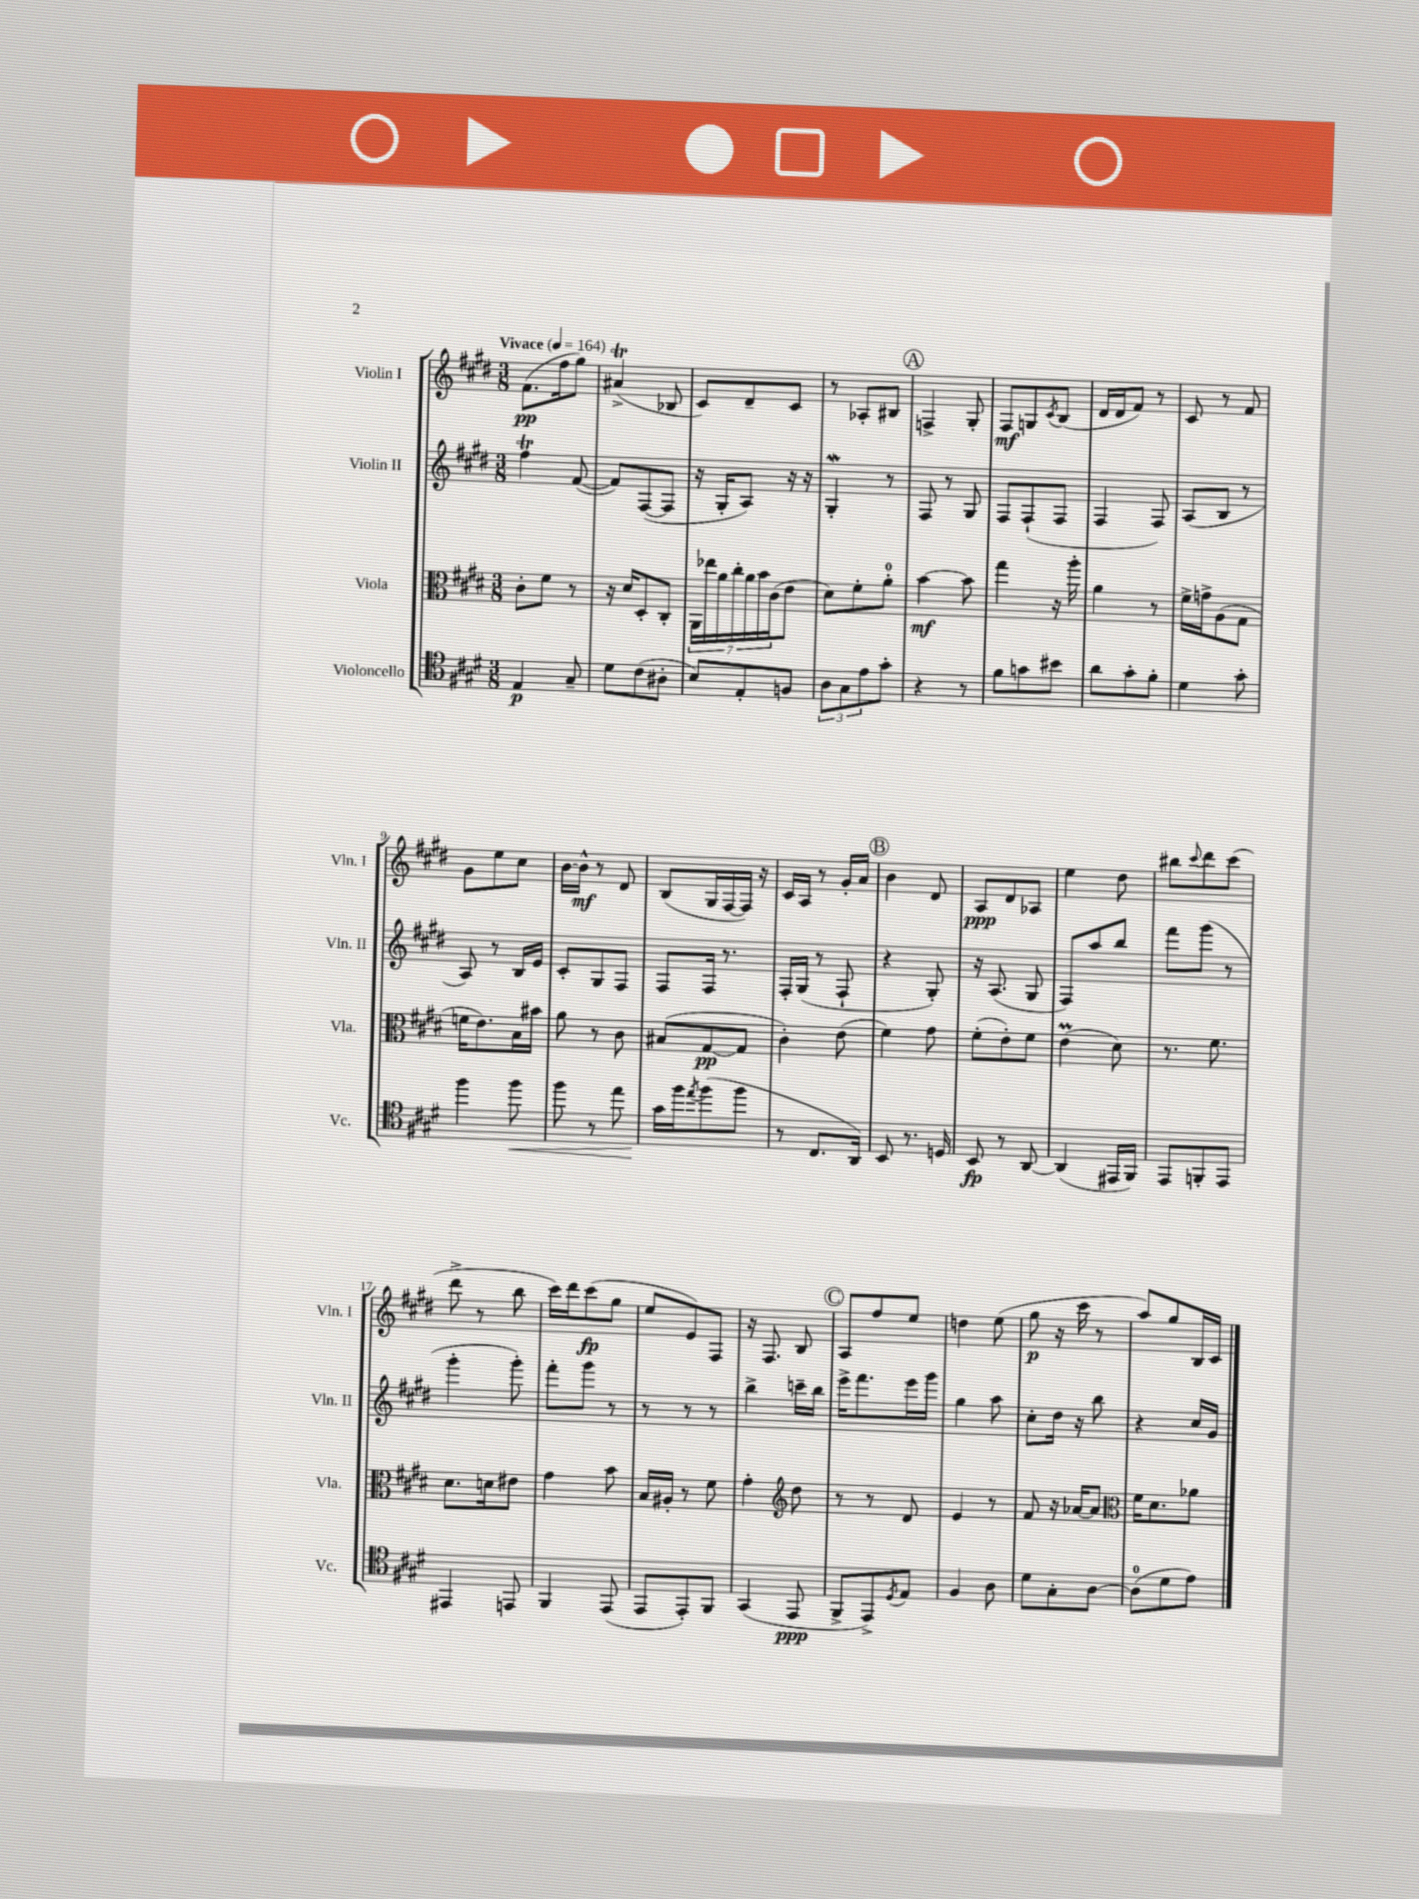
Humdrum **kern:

**kern	**kern	**kern	**kern
*staff4	*staff3	*staff2	*staff1
*clefC4	*clefC3	*clefG2	*clefG2
*k[f#c#g#d#]	*k[f#c#g#d#]	*k[f#c#g#d#]	*k[f#c#g#d#]
*M3/8	*M3/8	*M3/8	*M3/8
*MM164	*MM164	*MM164	*MM164
4E/	8c#'\L	4ff#\	(8.f#\L
.	8f#\J	.	.
.	.	.	16ff#\k
8G#~/	8r	([8f#/	8gg#\J)
=	=	=	=
8d#\L	16r	8f#/]L)	(4a#^/
.	16d#/LK	.	.
(8c#\	8D#'/	([8F#/	.
8A#'\J	8C#'/J	8F#/]J	8B-/
=	=	=	=
8B/L)	28AA\LL	16r	8c#/L)
.	28ee-\	.	.
.	.	16G#'/LK	.
.	28a\	.	.
.	28cc#'\	.	.
8E'/	.	8A/J)	8d#~/
.	28a\	.	.
.	28b\	.	.
.	(28c#\J	.	.
8F/J	8e\J	16r	8c#/J
.	.	16r	.
=	=	=	=
12A\L	8d#\L)	4G#'/	8r
12G#\	.	.	.
.	8f#'\	.	8A-'/L
12e\	.	.	.
8g#'\J	8a'\J	8r	8B#/J
=	=	=	=
4r	[4b\	8F#/	4F^/
.	.	8r	.
8r	8b\]	8G#/	8G#'/
=	=	=	=
8f#\L	4gg#\	8F#/L	8F#/L
8g\	.	(8F#`/	8G/
.	.	.	8qc#/
8b#\J	16r	8F#/J	(8B/J
.	16aa'\	.	.
=	=	=	=
8a\L	4a\	4F#/	16d#/LL
.	.	.	16d#/J
8g#'\	.	.	8f#/J)
8f#'\J	8r	8F#/)	8r
=	=	=	=
4d#\	16f#^\LL	(8A/L	8c#/
.	16g^\J	.	.
.	(8A\	8B/J	8r
8g#'\	8G#\J	8r	8f#/
=	=	=	=
4ff#\	16f\LK	8A/)	8g#\L
.	8.e\)	.	.
.	.	8r	8ee\
8ff#\	16B\L	16B/LL	8cc#\J
.	16b#\JJ	16e/JJ	.
=	=	=	=
8ff#\	8a\	8c#'/L	[16b\LL
.	.	.	16b^^\]JJ
8r	8r	8G#/	8r
8ee\	8c#\	8F#/J	8d#/
=	=	=	=
16g#\LL	(8B#/L	8F#/L	(8B/L
16ff#\J	.	.	.
8qee/	.	.	.
(8ff#\	[8G#/	16F#/Jk	16G#/L
.	.	8.r	[16F#/
8ff#\J	8G#/]J	.	16F#/]JJ)
.	.	.	16r
=	=	=	=
8r	4c#'\)	16F#'/LL	16c#/LL
.	.	(16G#/JJ	16A/JJ
8.C#/L	.	8r	8r
.	(8e\	8F#`/	16g#'/LL
16AA/Jk)	.	.	16a/JJ
=	=	=	=
8BB/	4f#\)	4r	4b\
8.r	.	.	.
.	8g#\	8G#'/)	8d#/
16D/	.	.	.
=	=	=	=
8BB/	(8f#'\L	16r	8A/L
.	.	(8.A/	.
8r	8e'\)	.	8d#/
[8AA/	8f#\J	8G#/	8A-/J
=	=	=	=
(4AA/]	(4e\	8F#/L)	4ee\
.	.	8aa/	.
16EE#/LL	8d#\)	8bb/J	8dd#\
16FF#/JJ)	.	.	.
=	=	=	=
8EE/L	8.r	8fff#\L	8bb#\L
.	.	.	8qqccc#/
8FF'/	.	(8ggg#\J	8ddd#\
.	8.f#\	.	.
8EE/J	.	8r	(8ccc#\J
=	=	=	=
4EE#/	8.d#\L	4ggg#'\	8ddd#^\
.	.	.	8r
.	16d\k	.	.
8EE/	8e#\J	8ggg#'\)	8bb\
=	=	=	=
4FF#/	4g#\	8fff#'\L	16ccc#\LL)
.	.	.	16ddd#\J
.	.	8ggg#\J	(8ccc#\
(8EE/	8b\	8r	8gg#\J
=	=	=	=
8EE/L	16B/LL	8r	8ee/L
.	16A#'/JJ	.	.
8EE'/)	8r	8r	8e/)
8FF#/J	8f#\	8r	8F#/J
=	=	=	=
(4GG#/	4g#'\	4bb^\	16r
.	.	.	8.F#/
*	*clefG2	*	*
8EE/	8dd#\	16ccc~\LL	8B/
.	.	16bb\JJ	.
=	=	=	=
8FF#^/L	8r	16eee^\LK	8A/L
.	.	8.fff#\	.
8EE^/)	8r	.	8ff#/
8qD#/	.	.	.
8E/J	8d#/	16eee\L	8ee/J
.	.	16ggg#\JJ	.
=	=	=	=
4F#/	4e/	4gg#\	4dd\
8A\	8r	8aa\	(8ee\
=	=	=	=
8d#\L	8f#/	8cc#'\L	8gg#\
8G#'\	16r	16dd#\Jk	16r
.	[16a-/LK	16r	16ccc#\
[8A\J	8a-/]J	8bb\	8r
=	=	=	=
*	*clefC3	*	*
(8A\]L	16f#\LK	4r	8aa/L)
.	8.d#\	.	.
8d#\	.	.	8gg#/
8e\J)	8a-\J	16cc#/LL	16B/L
.	.	16g#/JJ	16c#/JJ
==	==	==	==
*-	*-	*-	*-
